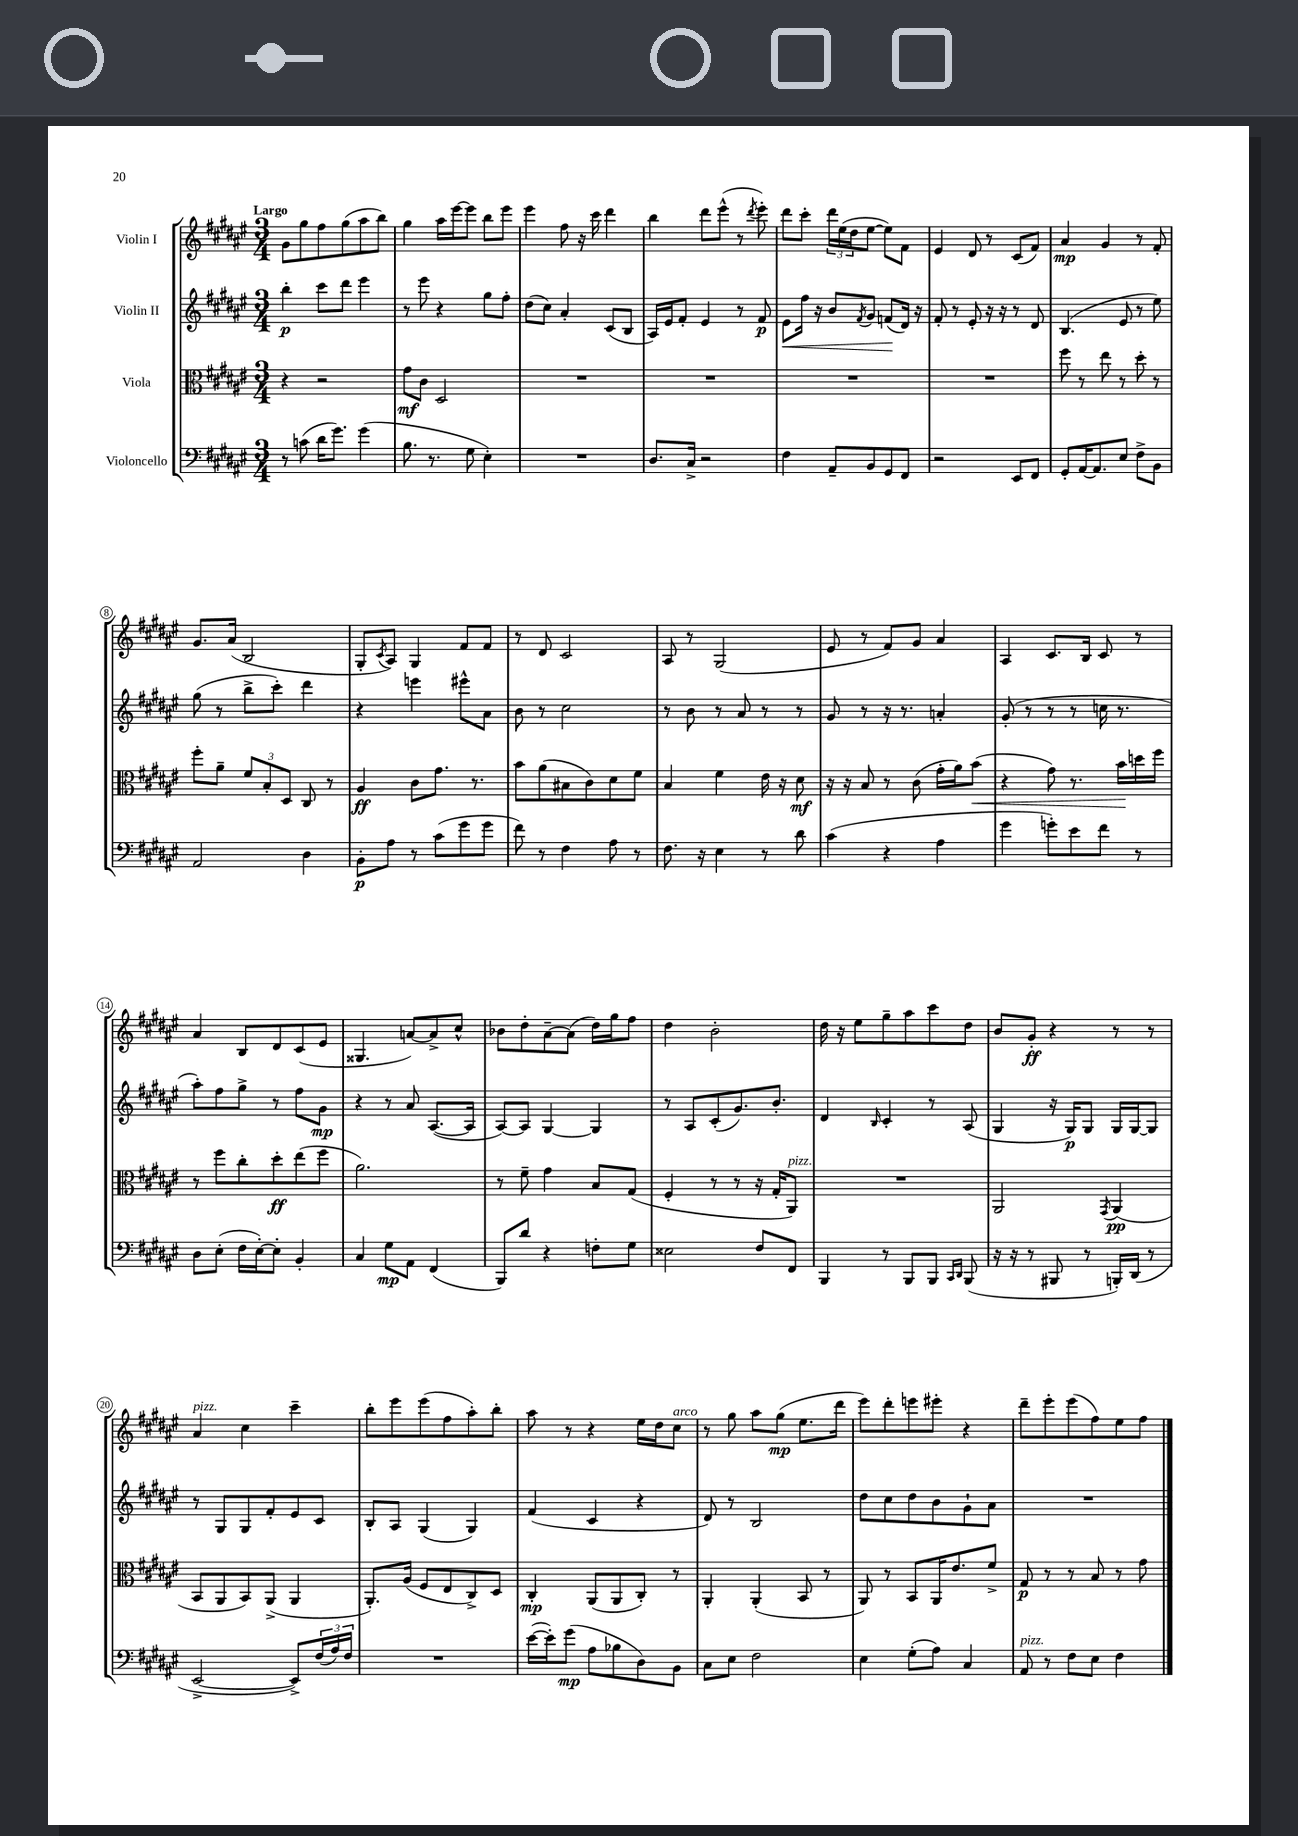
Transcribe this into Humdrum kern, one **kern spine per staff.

**kern	**kern	**kern	**kern
*staff4	*staff3	*staff2	*staff1
*clefF4	*clefC3	*clefG2	*clefG2
*k[f#c#g#d#a#e#]	*k[f#c#g#d#a#e#]	*k[f#c#g#d#a#e#]	*k[f#c#g#d#a#e#]
*M3/4	*M3/4	*M3/4	*M3/4
8r	4r	4bb'\	8g#\L
(8c\	.	.	8gg#\
16d#\LK	2r	8ccc#\L	8ff#\
8.g#\J)	.	.	.
.	.	8ddd#\J	(8gg#\
(4g#\	.	4eee#\	8aa#\
.	.	.	8bb\J)
=	=	=	=
8.B\	8g#\L	8r	4gg#\
.	8c#\J	8eee#\	.
8.r	.	.	.
.	2D#/	4r	16aa#\LL
.	.	.	[16eee#\J
8G#\	.	.	8eee#\]J
4E#'\)	.	8gg#\L	8bb\L
.	.	8ff#'\J	8eee#\J
=	=	=	=
2.r	2.r	(8dd#\L	4eee#\
.	.	8cc#\J)	.
.	.	4a#'/	8ff#\
.	.	.	16r
.	.	.	16ccc#\
.	.	(8c#/L	4ddd#\
.	.	8B/J	.
=	=	=	=
8.D#/L	2.r	16A#/LL)	4bb\
.	.	16e#/J	.
.	.	8f#'/J	.
16C#^/Jk	.	.	.
2r	.	4e#/	8ddd#\L
.	.	.	(8eee#^^\J
.	.	8r	8r
.	.	.	8qddd#/
.	.	8f#/	8eee#'\)
=	=	=	=
4F#\	2.r	8e#\L	8ddd#\L
.	.	16ff#\Jk	8ccc#'\J
.	.	16r	.
8AA#~/L	.	8b/L	24ddd#\LL
.	.	.	(24ee#\
.	.	.	24dd#\J
.	.	8qf#/	.
8BB/	.	8g#/J	[8ee#\J
8GG#/	.	(8f/L	8ee#\]L)
8FF#/J	.	16d#/Jk)	8f#\J
.	.	16r	.
=	=	=	=
2r	2.r	8f#'/	4e#/
.	.	8r	.
.	.	8e#'/	8d#/
.	.	16r	8r
.	.	16r	.
8EE#/L	.	8r	(8c#/L
8FF#/J	.	8d#/	8f#/J)
=	=	=	=
8GG#'/L	8ff#\	(4.B/	4a#/
[16AA#/K	8r	.	.
8.AA#/]	.	.	.
.	8ee#\	.	4g#/
8E#/J	8r	8e#/	.
8F#^\L	8dd#'\	8r	8r
8BB\J	8r	8ee#\)	8f#'/
=	=	=	=
2AA#/	8ff#'\L	(8gg#\	8.g#/L
.	8a#~\J	8r	.
.	.	.	(16a#/Jk
.	12f#/L	8bb^\L	2B/
.	12B'/	.	.
.	.	8ccc#'\J)	.
.	12D#/J	.	.
4D#\	8C#/	4ddd#\	.
.	8r	.	.
=	=	=	=
8BB'\L	4A#/	4r	8G#'/L
.	.	.	8qc#/
8A#\J	.	.	8A#/J)
8r	8c#\L	4eee\	4G#/
(8c#\L	8.g#\J	.	.
8g#\	.	8eee#^^\L	8f#/L
.	8.r	.	.
8g#\J	.	8a#\J	8f#/J
=	=	=	=
8f#\)	8b\L	8b\	8r
8r	(8a#\	8r	8d#/
4F#\	8B#\	2cc#\	2c#/
.	8c#\)	.	.
8A#\	8d#\	.	.
8r	8f#\J	.	.
=	=	=	=
8.F#\	4B/	8r	8A#/
.	.	8b\	8r
16r	.	.	.
4E#\	4f#\	8r	(2G#/
.	.	8a#/	.
8r	16e#\	8r	.
.	16r	.	.
8d#\	8d#\	8r	.
=	=	=	=
(4c#\	16r	8g#/	8e#/
.	16r	.	.
.	8B/	8r	8r
4r	8r	16r	8f#/L)
.	.	8.r	.
.	(8c#\	.	8g#/J
4A#\	16g#'\LL	4a'/	4a#/
.	16a#\J)	.	.
.	(8b\J	.	.
=	=	=	=
4g#\	4r	(8g#'/	4A#/
.	.	8r	.
8g'\L)	8g#\)	8r	8.c#/L
8e#\	8.r	8r	.
.	.	.	16B/Jk
8f#\J	.	16cc\	8c#/
.	16b\LL	8.r	.
8r	16dd\	.	8r
.	16ff#\JJ	.	.
=	=	=	=
8D#\L	8r	8aa#'\L)	4a#/
(8E#'\J	8ff#\L	8ff#\	.
16F#\LL	8cc#'\	8gg#^\J	8B/L
[16E#'\J)	.	.	.
8E#'\]J	8dd#'\	8r	8d#/
4BB'/	(8ee#\	8ff#\L	(8c#/
.	8ff#\J	8g#\J	8e#/J
=	=	=	=
4C#/	2.a#\)	4r	4.G##/
8G#\L	.	8r	.
8AA#\J	.	8a#/	[8a/L)
(4FF#/	.	([8.A#/L	8a^/]
.	.	.	8cc#^^/J
.	.	16A#/]Jk	.
=	=	=	=
8BBB/L)	8r	[8A#/L)	8b-\L
8d#/J	8f#~\	8A#/]J	8dd#'\
4r	4g#\	[4G#/	[8a#~\
.	.	.	(8a#\]J
8F'\L	8B/L	4G#/]	16dd#\LL)
.	.	.	16gg#\J
8G#\J	(8G#/J	.	8ff#\J
=	=	=	=
2E##\	4F#'/	8r	4dd#\
.	.	8A#/L	.
.	8r	(8c#'/	2b'\
.	8r	8.g#/)	.
8F#/L	16r	.	.
.	16G#'/LK	8.b'/J	.
8FF#/J	8AA#/J)	.	.
=	=	=	=
4BBB/	2.r	4d#/	16dd#\
.	.	.	16r
.	.	.	8ee#\L
.	.	16qqB/	.
8r	.	4c#'/	8gg#~\
8BBB/L	.	.	8aa#\
8BBB/J	.	8r	8ccc#\
16qqCC#/LL	.	.	.
16qqDD#/JJ	.	.	.
(8BBB/	.	(8A#/	8dd#\J
=	=	=	=
16r	2AA#/	4G#/	8b/L
16r	.	.	.
8r	.	.	8g#'/J
8BBB#/	.	16r	4r
.	.	16G#/LK)	.
8r	.	8G#/J	.
.	8qGG#/	.	.
16BBB'/LL)	(4AA#/	16G#/LL	8r
(16DD#/JJ	.	[16G#/J	.
8r	.	8G#/]J	8r
=	=	=	=
[2EE#^/	8BB/L	8r	4a#/
.	8AA#/	8G#/L	.
.	8BB/)	8G#/	4cc#\
.	(8AA#^/J	8f#'/	.
8EE#^/]L)	4AA#/	8e#/	4ccc#~\
(24F#/L	.	8c#/J	.
24A#/)	.	.	.
24F#/JJ	.	.	.
=	=	=	=
2.r	8.AA#'/L)	8B'/L	8bb'\L
.	.	8A#/J	8eee#\
.	(16A#/Jk	.	.
.	8F#/L	(4G#/	(8eee#\
.	8E#/	.	8ff#\
.	8C#^/)	4G#/)	8aa#'\)
.	8D#/J	.	8bb'\J
=	=	=	=
([16e#\LL	4C#'/	(4f#/	8aa#\
16e#'\]J)	.	.	.
(8g#\J	.	.	8r
8A#\L	(8AA#/L	4c#/	4r
8B-\	8AA#/	.	.
8D#\)	8C#'/J)	4r	16ee#\LL
.	.	.	16dd#\J
8BB\J	8r	.	8cc#\J
=	=	=	=
8C#\L	4AA#'/	8d#/)	8r
8E#\J	.	8r	8gg#\
2F#\	(4AA#'/	2B/	8aa#\L
.	.	.	(8gg#\J
.	8BB/	.	8.ee#\L
.	8r	.	.
.	.	.	16ddd#\Jk
=	=	=	=
4E#\	8AA#/)	8dd#\L	8eee#\L)
.	8r	8cc#\	8ddd#'\
(8G#'\L	8BB/L	8dd#\	8eee\
8A#\J)	16AA#/K	8b\	8eee#'\J
.	8.e#/	.	.
4C#/	.	8g#`\	4r
.	8f#^/J	8a#\J	.
=	=	=	=
8AA#/	8G#/	2.r	8ddd#~\L
8r	8r	.	8eee#'\
8F#\L	8r	.	(8eee#\
8E#\J	8B/	.	8ff#\)
4F#\	8r	.	8ee#\
.	8g#\	.	8ff#\J
==	==	==	==
*-	*-	*-	*-
